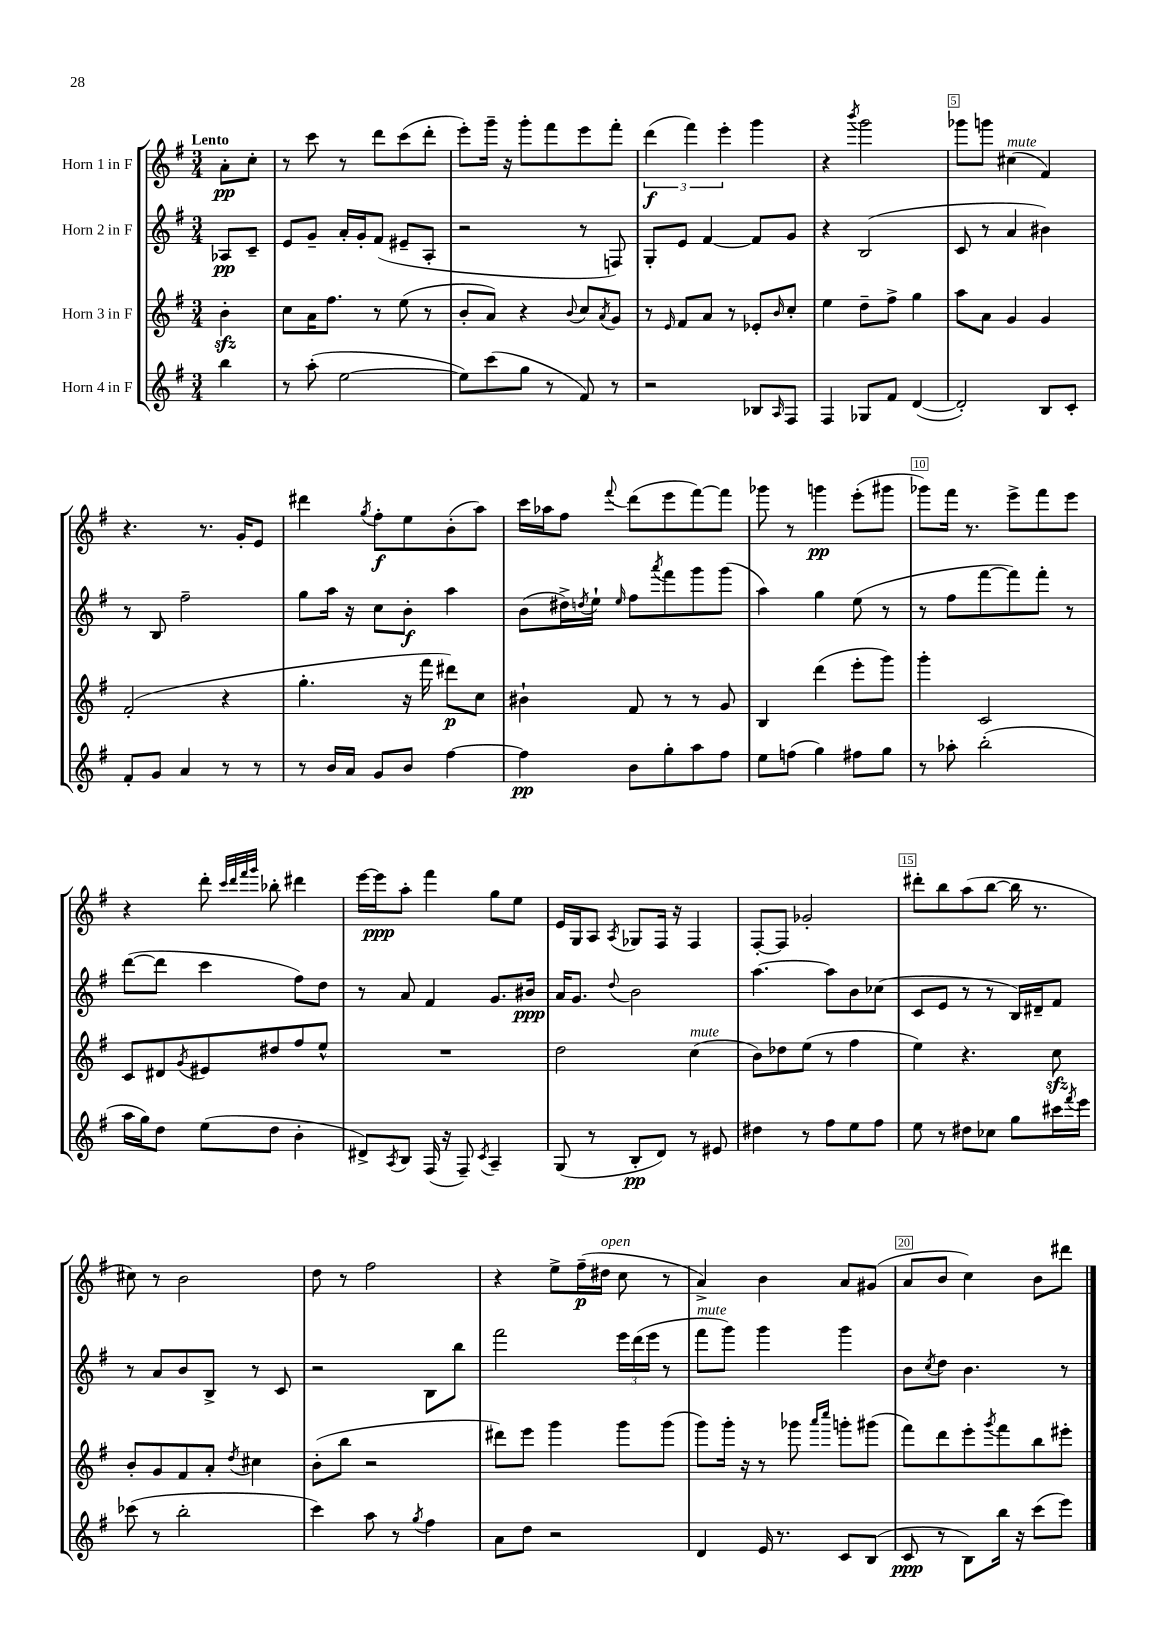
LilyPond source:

<<
\new StaffGroup <<
\new Staff = "s0" \with { instrumentName = "Horn 1 in F" } {
    \clef treble \key g \major \numericTimeSignature \time 3/4 \partial 4 \tempo "Lento"
    a'8-.\pp c''8-. |
    r8 c'''8 r8 d'''8 c'''8( d'''8-. |
    e'''8-.) g'''16-- r16 g'''8-. fis'''8 e'''8 fis'''8-. |
    \tuplet 3/2 { d'''4\f( fis'''4) e'''4-. } g'''4 |
    r4 \acciaccatura { b'''8 } g'''2 |
    ges'''8 g'''8 cis''4^\markup { \italic "mute" }( fis'4) |
    r4. r8. g'16-. e'8 |
    dis'''4 \acciaccatura { g''8 } fis''8-.\f e''8 b'8-.( a''8) |
    c'''16 aes''16 fis''8 \appoggiatura { fis'''8 } d'''8( e'''8 fis'''8~) fis'''8 |
    ges'''8 r8 g'''4\pp e'''8-.( gis'''8 |
    ges'''8) fis'''16 r8. e'''8-> fis'''8 e'''8 |
    r4 d'''8-. \grace { c'''32 d'''32 fis'''32 g'''32 } bes''8-. dis'''4 |
    e'''16~ e'''16\ppp a''8-. fis'''4 g''8 e''8 |
    e'16 g16 a8 \acciaccatura { a8 } ges8 fis16 r16 fis4 |
    fis8~-. fis8 ges'2-. |
    dis'''8-. b''8 a''8( b''8~ b''16 r8. |
    cis''8) r8 b'2 |
    d''8 r8 fis''2 |
    r4 e''8-> fis''16--\p( dis''16^\markup { \italic "open" } c''8 r8 |
    a'4->) b'4 a'8 gis'8( |
    a'8 b'8 c''4) b'8 dis'''8 \bar "|." |
}
\new Staff = "s1" \with { instrumentName = "Horn 2 in F" } {
    \clef treble \key g \major \numericTimeSignature \time 3/4 \partial 4
    aes8\pp c'8-- |
    e'8 g'8-- a'16-. g'16-. fis'8( eis'8-- a8-. |
    r2 r8 f8) |
    g8-. e'8 fis'4~ fis'8 g'8 |
    r4 b2( |
    c'8 r8 a'4 bis'4) |
    r8 b8 fis''2-- |
    g''8 a''16 r16 c''8 b'8-.\f a''4 |
    b'8( dis''16->) \acciaccatura { d''8 } e''16-! \grace { e''16 } fis''8 \acciaccatura { a'''8 } fis'''8 g'''8 g'''8( |
    a''4) g''4 e''8( r8 |
    r8 fis''8 fis'''8~ fis'''8) fis'''8-. r8 |
    d'''8~( d'''8 c'''4 fis''8) d''8 |
    r8 a'8 fis'4 g'8. bis'16\ppp |
    a'16 g'8. \appoggiatura { d''8 } b'2 |
    a''4.~ a''8 b'8 ces''8( |
    c'8 e'8 r8 r8 b16) dis'16-- fis'8 |
    r8 a'8 b'8 b8-> r8 c'8 |
    r2 b8 b''8 |
    fis'''2 \tuplet 3/2 { e'''16 d'''16( e'''16 } r8 |
    fis'''8^\markup { \italic "mute" } g'''8) g'''4 g'''4 |
    b'8 \acciaccatura { c''8 } d''8 b'4. r8 \bar "|." |
}
\new Staff = "s2" \with { instrumentName = "Horn 3 in F" } {
    \clef treble \key g \major \numericTimeSignature \time 3/4 \partial 4
    b'4-.\sfz |
    c''8 a'16 fis''8. r8 e''8( r8 |
    b'8-. a'8) r4 \appoggiatura { b'8 } c''8 \acciaccatura { a'8 } g'8 |
    r8 \grace { e'16 } fis'8 a'8 r8 ees'8-. \grace { b'16 } c''8-. |
    e''4 d''8-- fis''8-> g''4 |
    a''8 a'8 g'4 g'4 |
    fis'2-.( r4 |
    g''4.-. r16 fis'''16 dis'''8\p) c''8 |
    bis'4-! fis'8 r8 r8 g'8 |
    b4 d'''4( e'''8-. g'''8) |
    g'''4-. c'2 |
    c'8 dis'8 \acciaccatura { g'8 } eis'8 dis''8 fis''8 e''8-^ |
    R2. |
    d''2 c''4^\markup { \italic "mute" }( |
    b'8) des''8 e''8( r8 fis''4 |
    e''4) r4. c''8\sfz |
    b'8-. g'8 fis'8 a'8-. \acciaccatura { d''8 } cis''4 |
    b'8-.( b''8 r2 |
    dis'''8) e'''8 g'''4 g'''8 g'''8( |
    g'''8) g'''16-. r16 r8 ges'''8 \grace { a'''16 c''''16 } g'''8-. gis'''8( |
    fis'''8) d'''8 e'''8-. \acciaccatura { g'''8 } fis'''8 b''8 eis'''8-. \bar "|." |
}
\new Staff = "s3" \with { instrumentName = "Horn 4 in F" } {
    \clef treble \key g \major \numericTimeSignature \time 3/4 \partial 4
    b''4 |
    r8 a''8-.( e''2~ |
    e''8) c'''8( g''8 r8 fis'8) r8 |
    r2 bes8 \grace { a16 } fis8 |
    fis4 ges8 fis'8 d'4~( |
    d'2-.) b8 c'8-. |
    fis'8-. g'8 a'4 r8 r8 |
    r8 b'16 a'16 g'8 b'8 fis''4~ |
    fis''4\pp b'8 g''8-. a''8 fis''8 |
    e''8 f''8( g''4) fis''8 g''8 |
    r8 aes''8-. b''2-.( |
    a''16 g''16) d''8 e''8( d''8 b'4-. |
    dis'8->) \acciaccatura { a8 } b8 fis16( r16 fis8--) \acciaccatura { c'8 } a4-- |
    g8( r8 b8-.\pp d'8) r8 eis'8 |
    dis''4 r8 fis''8 e''8 fis''8 |
    e''8 r8 dis''8 ces''8 g''8 cis'''16 \acciaccatura { fis'''8 } e'''16 |
    ces'''8( r8 b''2-. |
    c'''4) a''8 r8 \acciaccatura { g''8 } fis''4 |
    a'8 d''8 r2 |
    d'4 e'16 r8. c'8 b8( |
    c'8\ppp r8 b8) b''16 r16 c'''8( e'''8) \bar "|." |
}
>>
>>
\layout { \context { \Score \override BarNumber.break-visibility = ##(#f #t #t) barNumberVisibility = #(every-nth-bar-number-visible 5) \override BarNumber.stencil = #(make-stencil-boxer 0.1 0.3 ly:text-interface::print) } }
